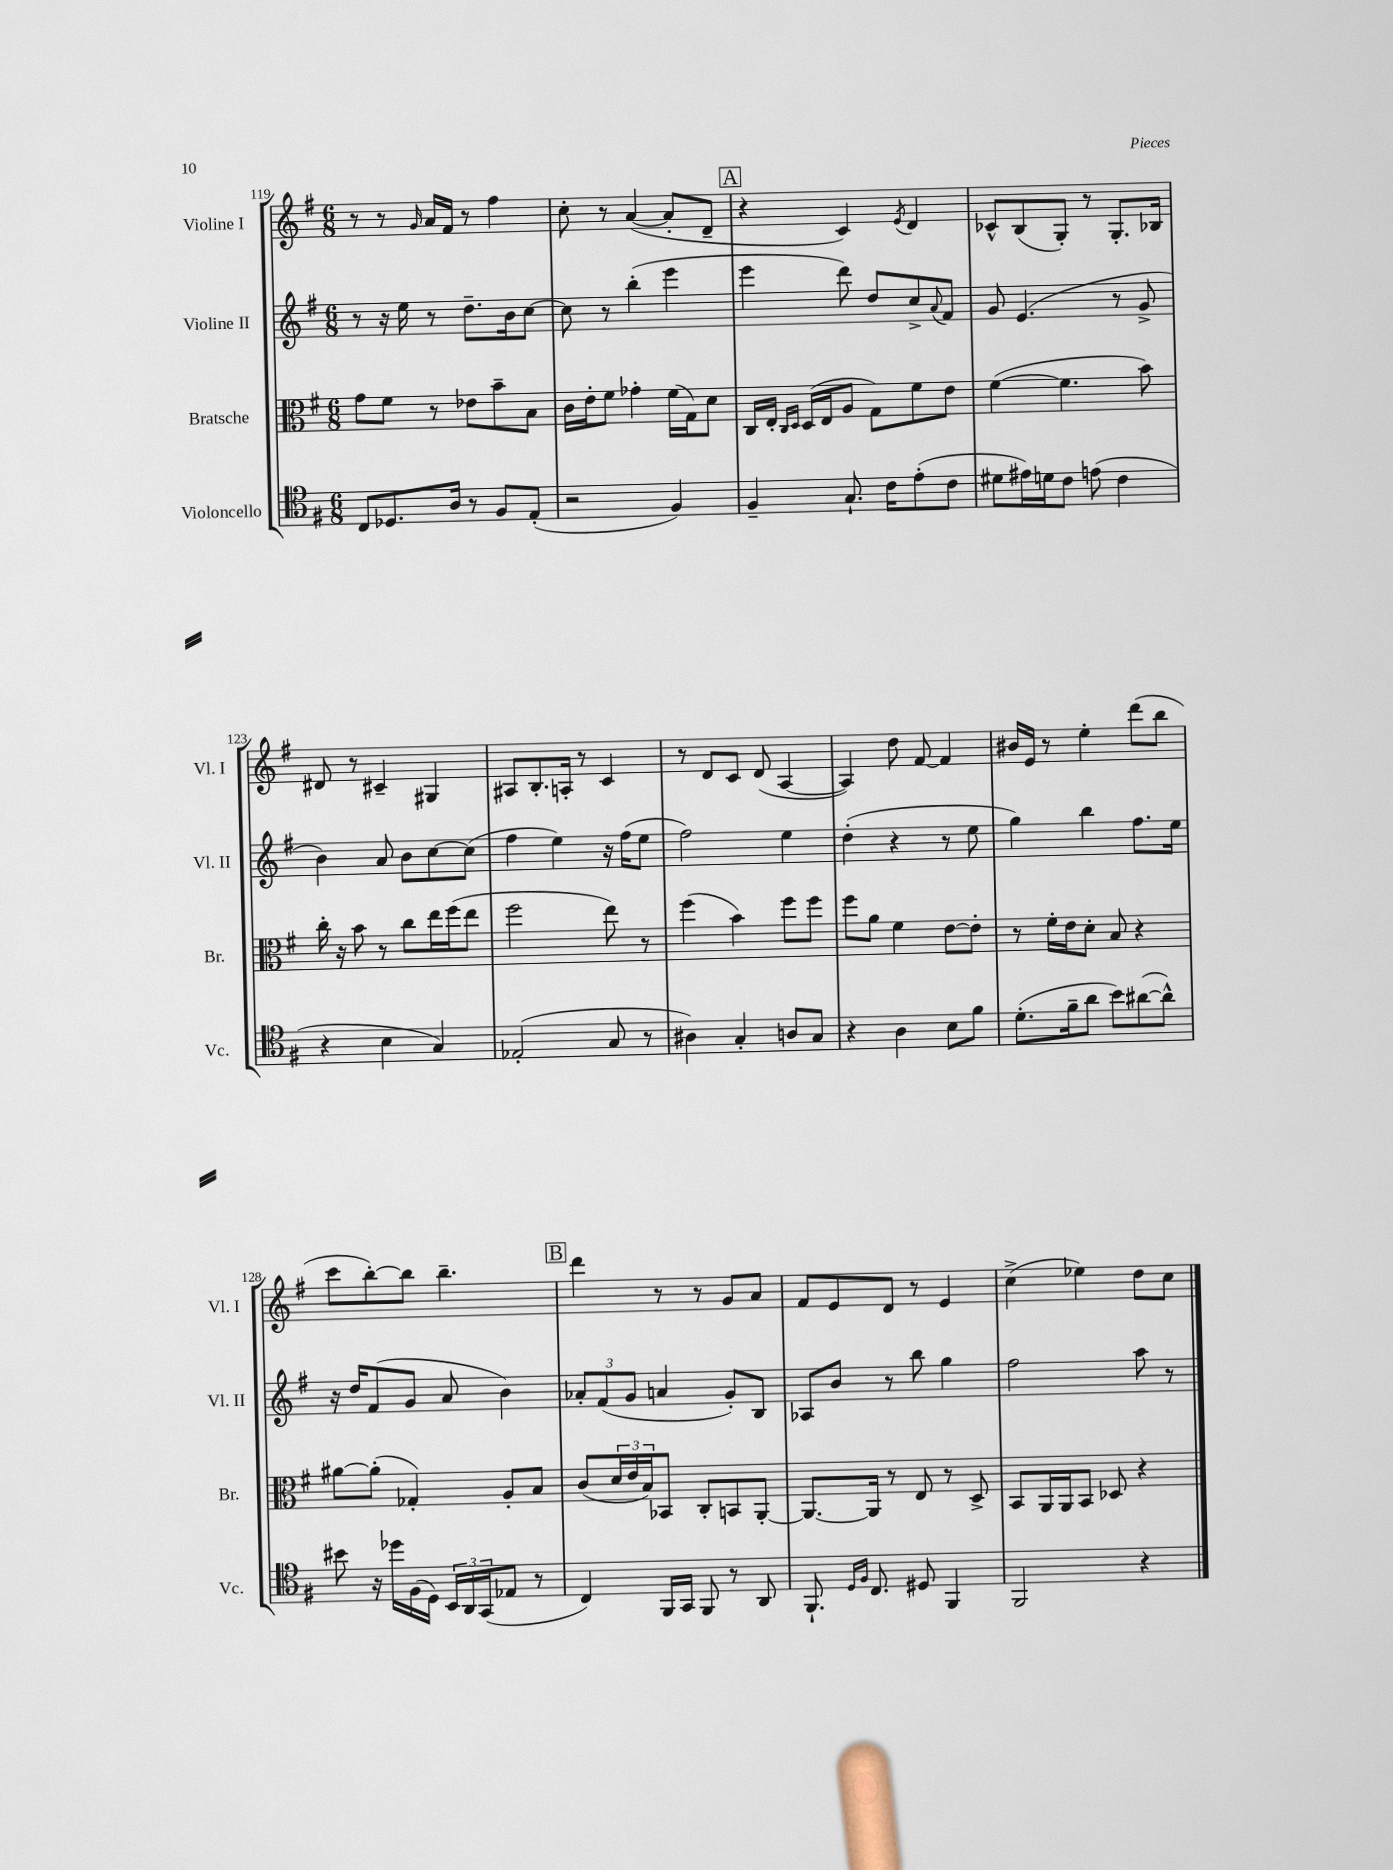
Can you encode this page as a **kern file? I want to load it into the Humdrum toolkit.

**kern	**kern	**kern	**kern
*staff4	*staff3	*staff2	*staff1
*clefC4	*clefC3	*clefG2	*clefG2
*k[f#]	*k[f#]	*k[f#]	*k[f#]
*M6/8	*M6/8	*M6/8	*M6/8
8C	8g	8r	8r
8.D-	8f#	16r	8r
.	.	16ee	.
.	.	.	16qqg
.	8r	8r	16a
16A	.	.	16f#
8r	8e-	8.dd~	8r
8F#	8b~	.	4ff#
.	.	16b	.
(8E'	8B	[8cc	.
=	=	=	=
2r	16c	8cc]	8cc'
.	16e'	.	.
.	8f#	8r	8r
.	4g-'	(4bb'	([4a
4F#)	(16f#	4eee	8a']
.	16G)	.	.
.	8d	.	8d~
=	=	=	=
4F#~	16C	4eee	4r
.	16E'	.	.
.	16qqC	.	.
.	16qqD	.	.
.	(16D	.	.
.	16E	.	.
8.G`	8A	8ddd)	4c)
.	8G)	8dd	.
16c	.	.	.
.	.	.	8qe
(8e'	8f#	8cc^	4d
.	.	8qqa	.
8c	8e	8f#	.
=	=	=	=
8d#	([4f#	8g	8c-^^
16e#)	.	(4.e	(8B
16d	.	.	.
8c	4.f#]	.	8G')
(8e	.	.	8r
4c	.	8r	8.G'
.	8b)	8g^	.
.	.	.	16B-
=	=	=	=
4r	16cc'	4b)	8d#
.	16r	.	.
.	8b	.	8r
4B	8r	8a	4c#~
.	8cc	8b	.
4G)	16ee	[8cc	4G#
.	(16ff#	.	.
.	8ee	(8cc]	.
=	=	=	=
(2E-'	2ff#	4ff#	8A#
.	.	.	8.B'
.	.	4ee)	.
.	.	.	16A'
.	.	.	8r
8G	8ee)	16r	4c
.	.	(16ff#	.
8r	8r	8ee	.
=	=	=	=
4A#)	(4ff#	2ff#)	8r
.	.	.	8d
4G'	4b)	.	8c
.	.	.	(8d
8A	8ff#	4ee	[4A
8G	8ff#	.	.
=	=	=	=
4r	8ff#	(4dd'	4A])
.	8a	.	.
4A	4f#	4r	8dd
.	.	.	[8f#
8B	[8e	8r	4f#]
8f#	8e']	8ee	.
=	=	=	=
(8.d'	8r	4gg)	16b#
.	.	.	16e
.	16f#'	.	8r
16f#~	16e	.	.
8a	8d'	4bb	4ee'
8b)	8B	.	.
([8a#	4r	8.ff#	(8ddd
8a#^^])	.	.	8bb
.	.	16ee	.
=	=	=	=
8b#	[8a#	16r	8ccc
.	.	16dd	.
16r	(8a#']	(8f#	[8bb')
16dd-	.	.	.
(16F#	4G-')	8g	8bb]
16D)	.	.	.
24BB	.	8a	4.bb~
24AA	.	.	.
(24GG	.	.	.
8E-	8A'	4b)	.
8r	8B	.	.
=	=	=	=
4C)	(8c	12a-'	4ddd
.	.	(12f#	.
.	24d	.	.
.	24e	12g	.
.	24B)	.	.
16FF#	8BB-	4a	8r
16GG	.	.	.
8FF#	8C'	.	8r
8r	8BB	8g')	8g
8AA	[8AA'	8B	8a
=	=	=	=
8.FF#`	8.AA_	8A-	8f#
.	.	8b	8e
16qqD	.	.	.
16qqF#	.	.	.
8.C	16AA]	.	.
.	8r	8r	8d
8D#	8E	8bb	8r
4FF#	8r	4gg	4e
.	8D^	.	.
=	=	=	=
2FF#	8BB	2ff#	(4cc^
.	16AA	.	.
.	16AA	.	.
.	8BB	.	4ee-)
.	8D-	.	.
4r	4r	8aa	8dd
.	.	8r	8cc
==	==	==	==
*-	*-	*-	*-
